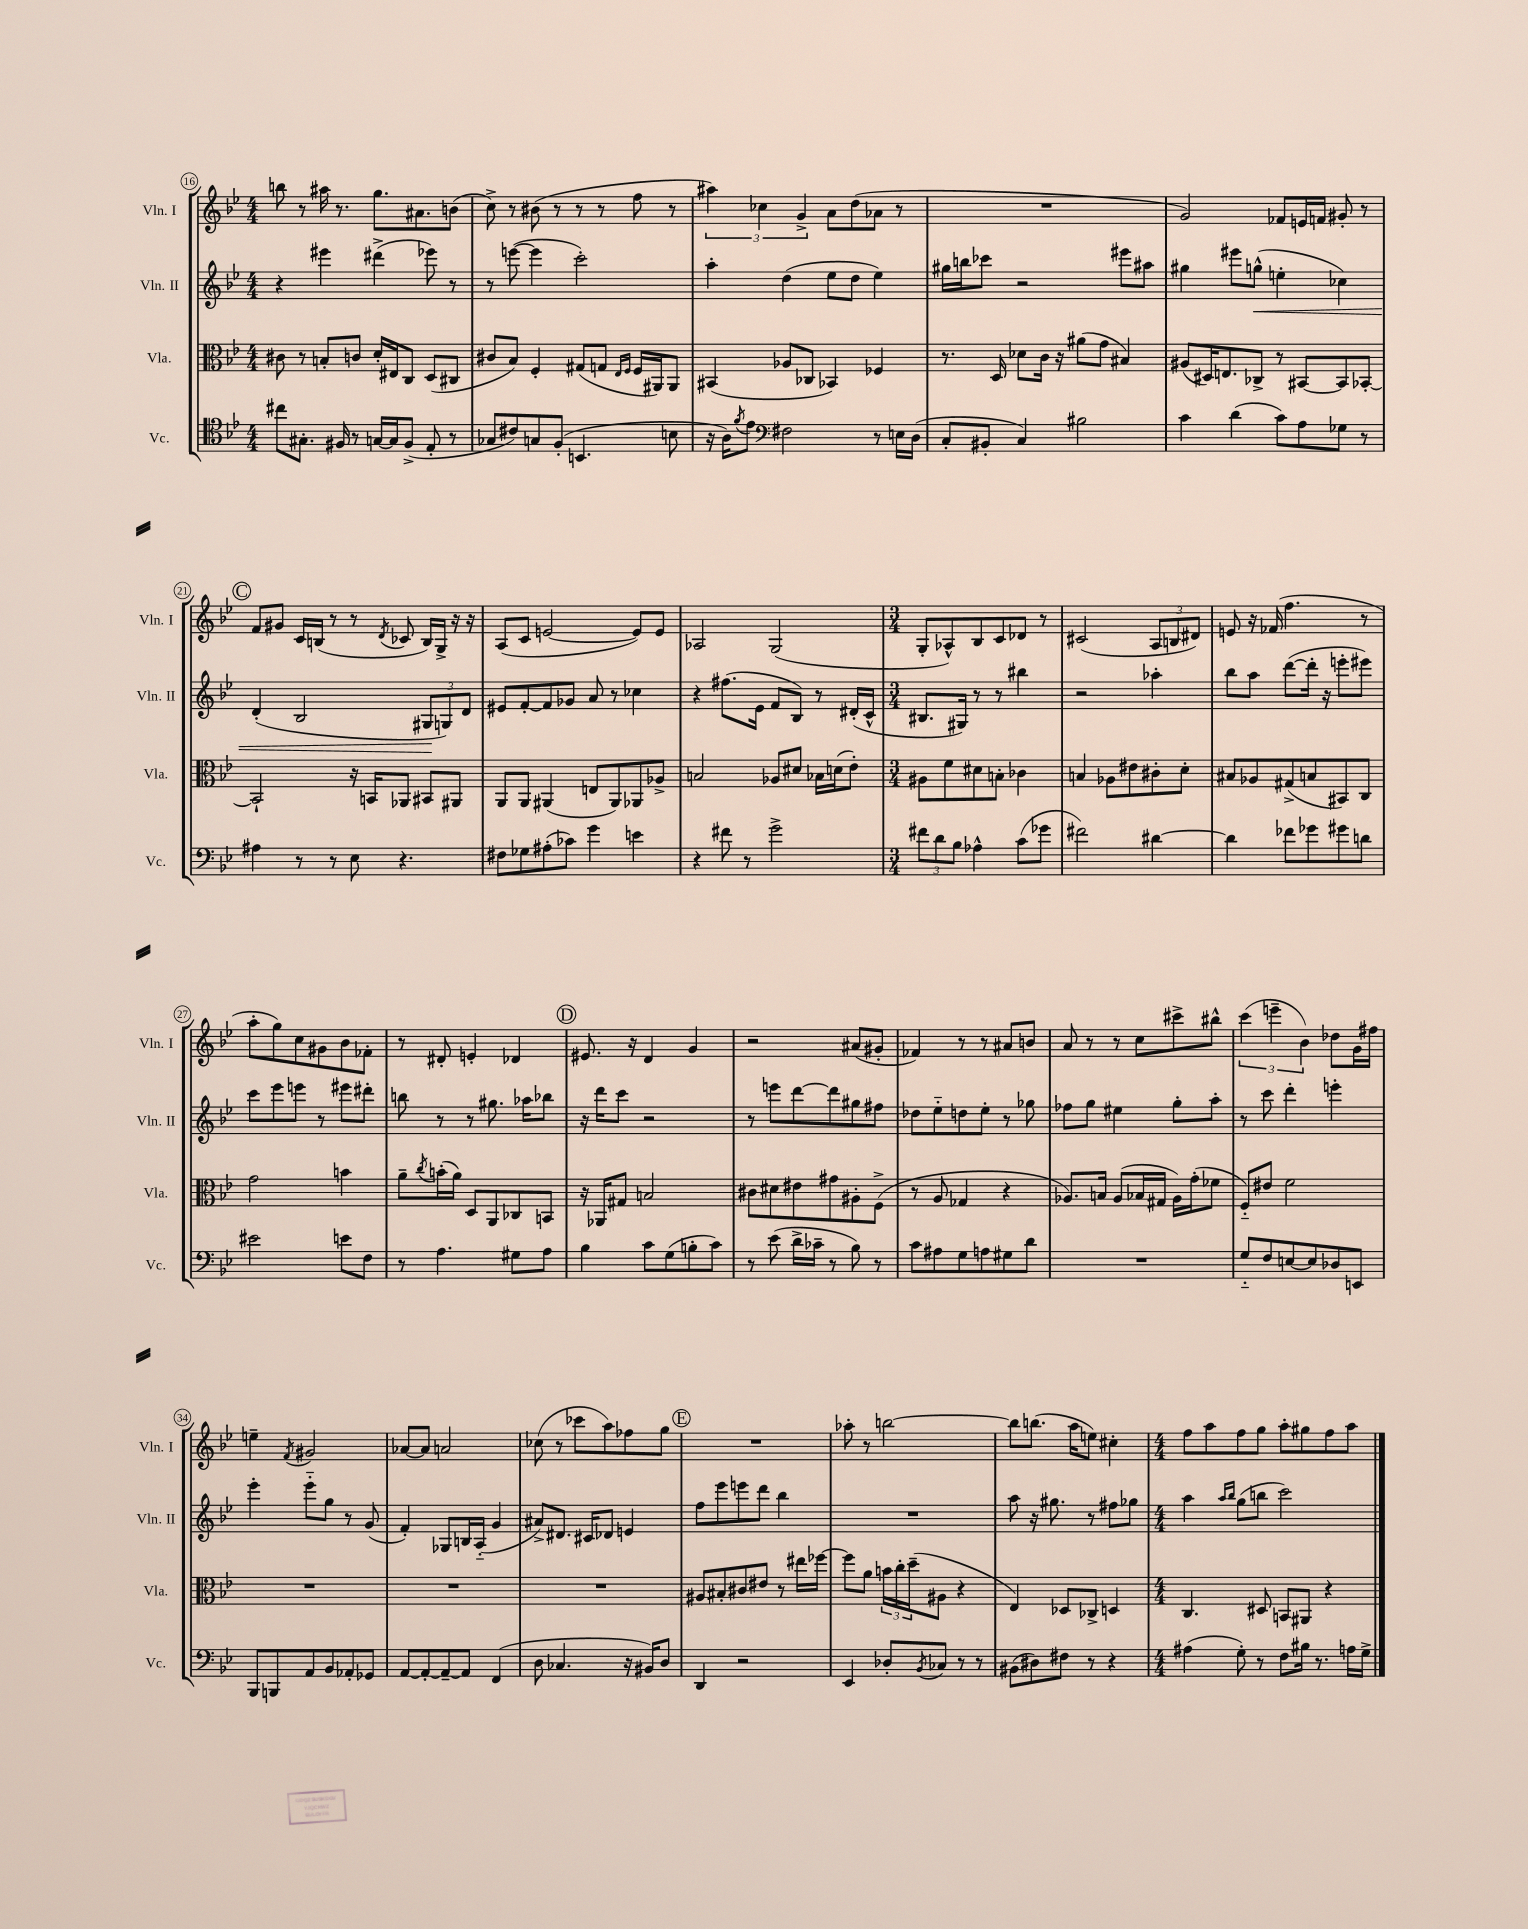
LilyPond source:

<<
\new StaffGroup <<
\new Staff = "s0" \with { instrumentName = "Vln. I" shortInstrumentName = "Vln. I" } {
    \clef treble \key bes \major \numericTimeSignature \time 4/4
    b''8 r8 ais''16 r8. g''8. ais'8. b'8( |
    c''8->) r8 bis'8( r8 r8 r8 f''8 r8 |
    \tuplet 3/2 { ais''4) ces''4 g'4-> } a'8 d''8( aes'8 r8 |
    R1 |
    g'2) fes'8 e'16 f'16 gis'8-. r8 |
    \mark \markup { \circle "C" } f'8 gis'8 c'16 b16( r8 r8 \acciaccatura { d'8 } ces'8 b16) g16-> r16 r16 |
    a8( c'8 e'2~ e'8) e'8 |
    aes2 g2( |
    \numericTimeSignature \time 3/4 g8-. aes8-^) bes8 c'8 des'8 r8 |
    cis'2( \tuplet 3/2 { a8 b8 dis'8) } |
    e'8 r16 fes'16( f''4. r8 |
    a''8-. g''8) c''8 gis'8 bes'8 fes'8-. |
    r8 dis'8-. e'4-. des'4 |
    \mark \markup { \circle "D" } eis'8. r16 d'4 g'4 |
    r2 ais'8( gis'8-. |
    fes'4) r8 r8 ais'8 b'8 |
    a'8 r8 r8 c''8 cis'''8-> bis''8-^ |
    \tuplet 3/2 { c'''4( e'''4-- bes'4) } des''8 g'16 fis''16 |
    e''4-- \acciaccatura { f'8 } gis'2 |
    aes'8~ aes'8 a'2 |
    ces''8( r8 ces'''8 a''8) fes''8 g''8 |
    \mark \markup { \circle "E" } R2. |
    aes''8-. r8 b''2~ |
    b''8 b''8.( a''16 e''8) cis''4-. |
    \numericTimeSignature \time 4/4 f''8 a''8 f''8 g''8 a''8-. gis''8 f''8 a''8 \bar "|." |
}
\new Staff = "s1" \with { instrumentName = "Vln. II" shortInstrumentName = "Vln. II" } {
    \clef treble \key bes \major \numericTimeSignature \time 4/4
    r4 eis'''4 dis'''4->( ees'''8) r8 |
    r8 e'''8~( e'''4 c'''2-.) |
    a''4-. d''4( ees''8 d''8 ees''4) |
    gis''16 b''16 ces'''8 r2 eis'''8 ais''8 |
    gis''4 eis'''8 g''8-^\<( e''4-. ces''4) |
    \mark \markup { \circle "C" } d'4-.( bes2 \tuplet 3/2 { gis8\! g8) d'8 } |
    eis'8 f'8~-. f'8 ges'8 a'8 r8 ces''4 |
    r4 fis''8.( ees'16 f'8 bes8) r8 dis'16-.( c'16-^ |
    \numericTimeSignature \time 3/4 bis8. gis16) r8 r8 bis''4 |
    r2 aes''4-. |
    bes''8 a''8 d'''8~( d'''16-. r16 e'''8-. eis'''8) |
    c'''8 ees'''8 e'''8 r8 eis'''8 dis'''8-. |
    b''8 r8 r8 gis''8. aes''16 bes''8 |
    \mark \markup { \circle "D" } r16 d'''16 c'''8 r2 |
    r8 e'''8 d'''8~ d'''8 gis''8 fis''8 |
    des''8 ees''8-_ d''8 ees''8-. r8 ges''8 |
    fes''8 g''8 eis''4 g''8-. a''8-. |
    r8 c'''8 d'''4-. e'''4-. |
    ees'''4-. ees'''8-_ g''8 r8 g'8( |
    f'4-.) ges8 b16 a16-_( g'4 |
    ais'8->) dis'8. cis'16 des'8 e'4 |
    \mark \markup { \circle "E" } f''8 ees'''8 e'''8 d'''8 bes''4 |
    R2. |
    a''8 r16 gis''8. r8 fis''8 ges''8 |
    \numericTimeSignature \time 4/4 a''4 \grace { a''16 bes''16 } g''8( b''8 c'''2) \bar "|." |
}
\new Staff = "s2" \with { instrumentName = "Vla." shortInstrumentName = "Vla." } {
    \clef alto \key bes \major \numericTimeSignature \time 4/4
    cis'8 r8 b8-. c'8 d'16-. eis16 c8 d8( cis8 |
    cis'8 bes8) f4-. gis8( g8 \grace { ees16 f16 } f16 ais,16) ais,8 |
    bis,4( aes8 ces8 bes,4) fes4 |
    r8. d16 des'8 c'16 r16 ais'8( g'8 bis4) |
    ais8( dis16) e8. ces8-> r8 bis,8~ bis,8 bes,8~-. |
    \mark \markup { \circle "C" } bes,2-! r16 b,16 aes,8 bis,8 ais,8 |
    a,8 a,8 ais,4( e8 ais,8) aes,8 aes8-> |
    b2 aes8 dis'8 bes16 d'16( ees'8-.) |
    \numericTimeSignature \time 3/4 ais8 f'8 dis'8 b8-. ces'4 |
    b4 aes8 eis'8 cis'8-. d'8-. |
    bis8 aes8 gis8->( b8 bis,8) c8 |
    g'2 b'4 |
    a'8-- \acciaccatura { c''8 } b'16-.( a'16) d8 a,8 ces8 b,8 |
    \mark \markup { \circle "D" } r16 aes,16 gis8 b2 |
    cis'8 dis'8 eis'8 gis'8 ais8-. f8->( |
    r8 a8 ges4 r4 |
    aes8.) b16 aes8( bes16 gis16 aes16) g'16-.( fes'8 |
    f8-_) eis'8 f'2 |
    R2. |
    R2. |
    R2. |
    \mark \markup { \circle "E" } ais8 bis8-. cis'8 eis'8 r8 eis''16 fes''16~ |
    fes''8 a'8 \tuplet 3/2 { b'16 c''16-. d''16--( } ais8 r4 |
    ees4) des8 ces8-> d4 |
    \numericTimeSignature \time 4/4 c4. dis8 b,8 ais,8 r4 \bar "|." |
}
\new Staff = "s3" \with { instrumentName = "Vc." shortInstrumentName = "Vc." } {
    \clef tenor \key bes \major \numericTimeSignature \time 4/4
    cis''8 gis8.-. fis16 r8 g16~ g16 fis8->( ees8-. r8 |
    ges8 cis'8) g8 f8-.( b,4. b8 |
    r16 a16) \acciaccatura { f'8 } ees'8 \clef bass fis2 r8 e16 d16( |
    c8-. bis,8-. c4) bis2 |
    c'4 d'4( c'8) a8 ges8 r8 |
    \mark \markup { \circle "C" } ais4 r8 r8 ees8 r4. |
    fis8 ges8 ais8-.( ces'8) g'4 e'4 |
    r4 fis'8 r8 g'2-> |
    \numericTimeSignature \time 3/4 \tuplet 3/2 { fis'8 d'8 bes8 } aes4-^ c'8( ges'8 |
    fis'2) dis'4~ |
    dis'4 fes'8 ges'8 gis'8 d'8 |
    eis'2 e'8 f8 |
    r8 a4. gis8 a8 |
    \mark \markup { \circle "D" } bes4 c'8 g8( b8-. c'8) |
    r8 ees'8( d'16-> ces'16-- r8 bes8) r8 |
    c'8 ais8 g8 a8 gis8 d'8 |
    R2. |
    g8-_ f8 e8~ e8 des8 e,8 |
    bes,,8 b,,8 a,8 bes,8 aes,8-. ges,8 |
    a,8~ a,8~-. a,8~-- a,8 f,4( |
    d8 ces4. r16 bis,16) d8 |
    \mark \markup { \circle "E" } d,4 r2 |
    ees,4 des8-. \acciaccatura { bes,8 } ces8 r8 r8 |
    bis,8( dis8) fis8 r8 r4 |
    \numericTimeSignature \time 4/4 ais4( g8-.) r8 f8 bis16 r8. a16 g16-> \bar "|." |
}
>>
>>
\layout { \context { \Score currentBarNumber = #16 \override BarNumber.stencil = #(make-stencil-circler 0.1 0.3 ly:text-interface::print) } }
